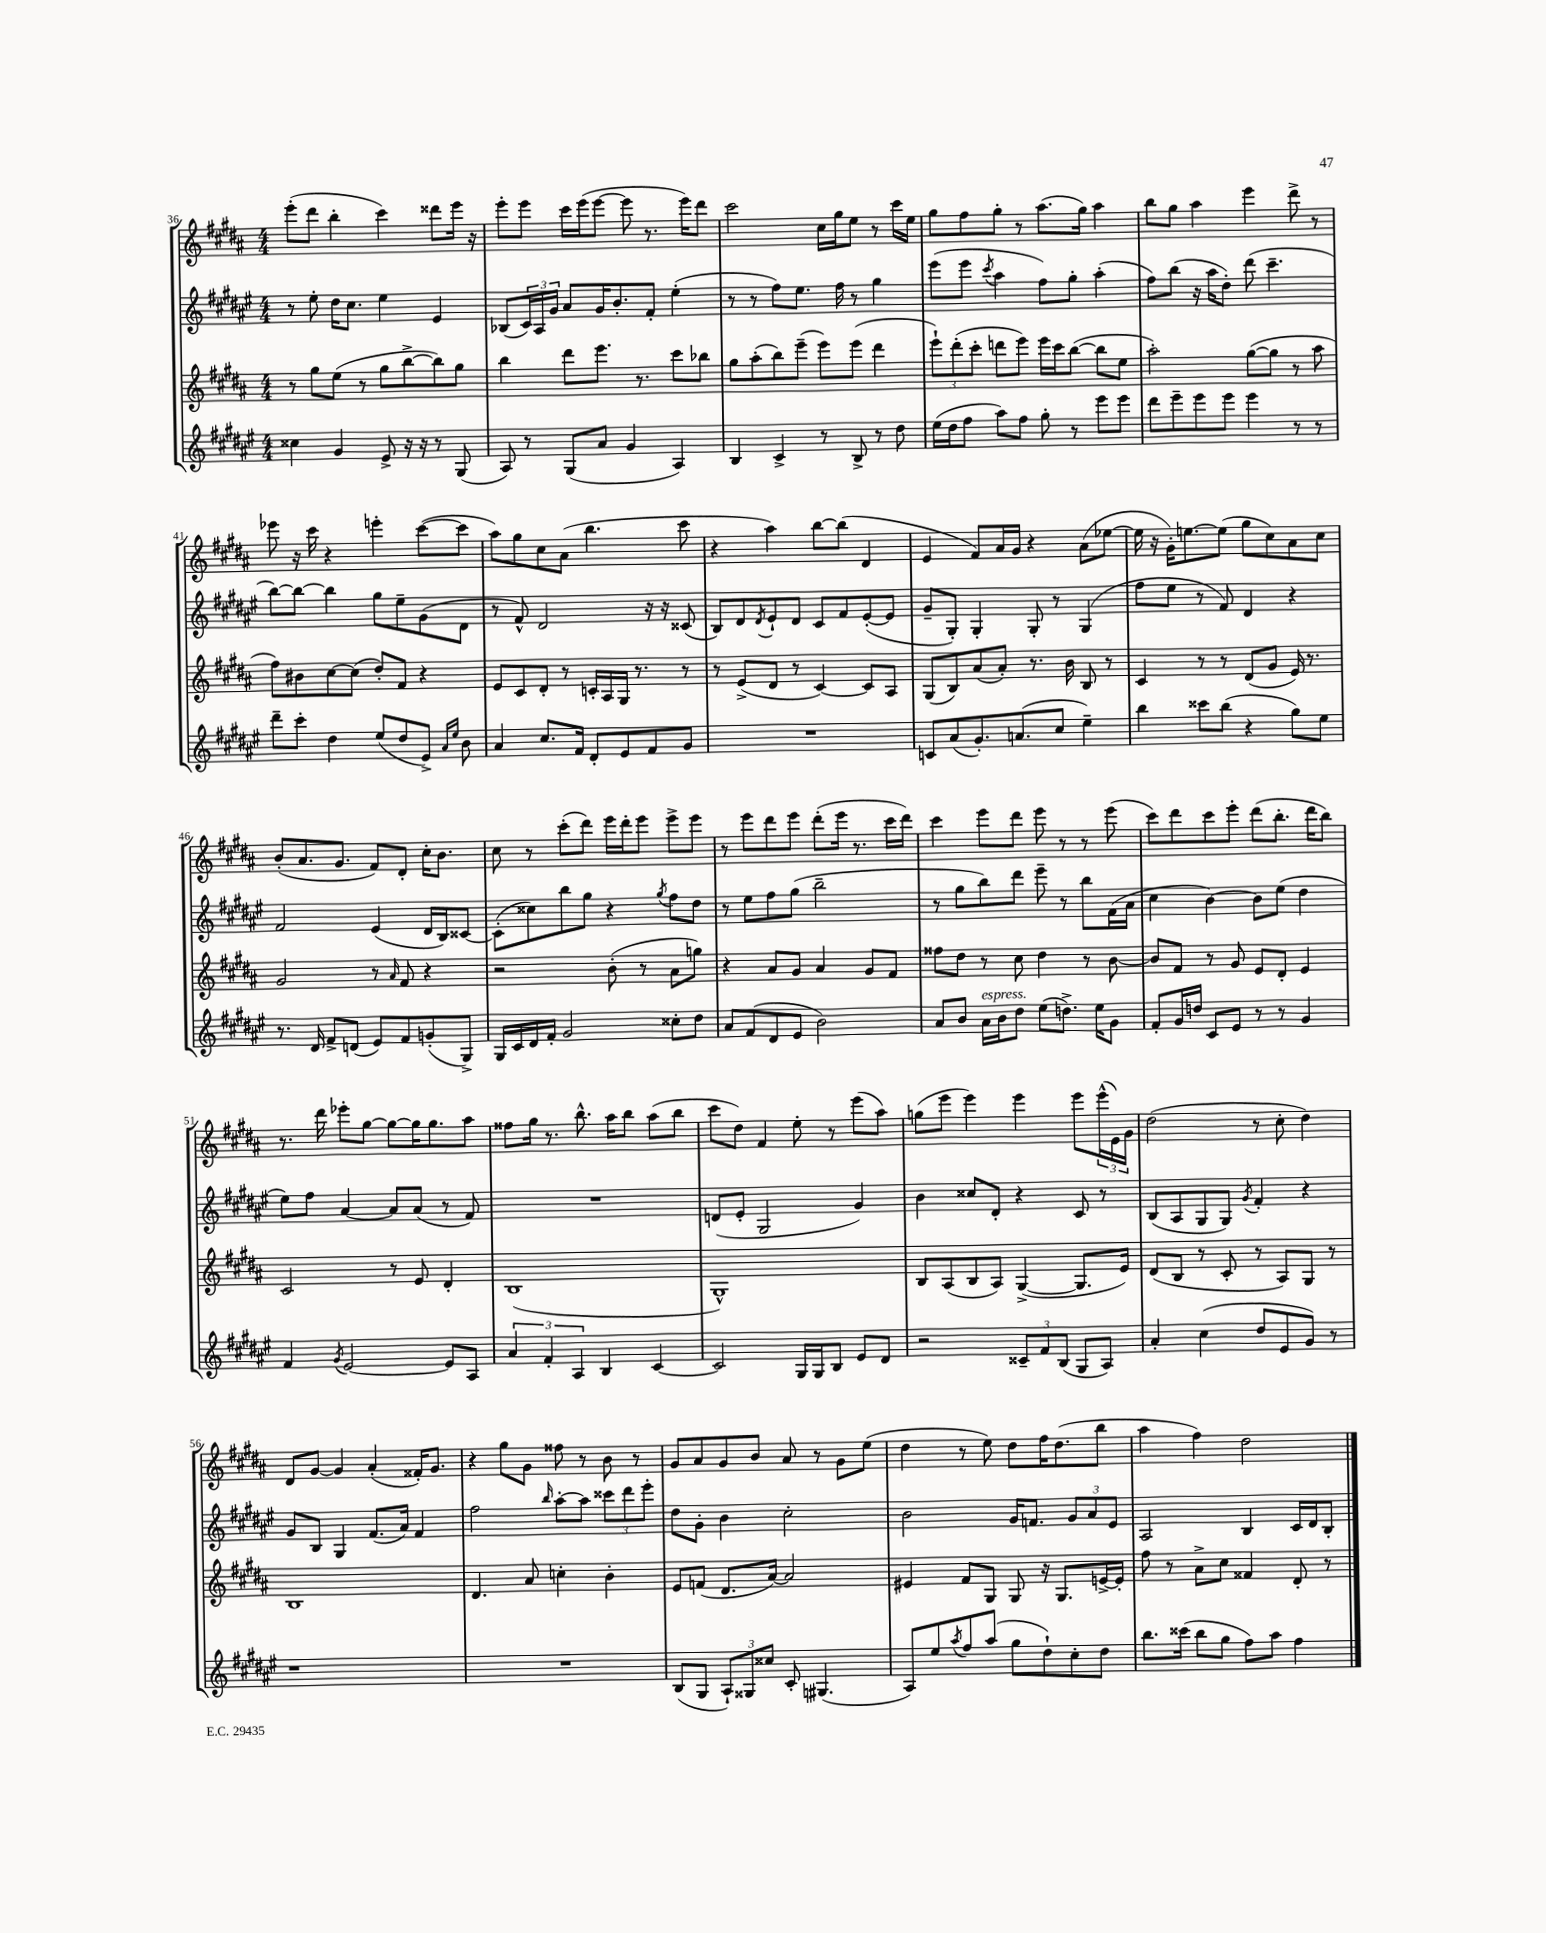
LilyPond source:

<<
\new StaffGroup <<
\new Staff = "s0" {
    \clef treble \key b \major \numericTimeSignature \time 4/4
    e'''8-.( dis'''8 b''4-. cis'''4) disis'''8 e'''16 r16 |
    e'''8-. e'''8 cis'''16 e'''16( e'''8~ e'''8 r8. e'''16) dis'''8 |
    cis'''2 cis''16 gis''16 e''8 r8 cis'''16 e''16 |
    gis''8 fis''8 gis''8-. r8 ais''8.( gis''16) ais''4 |
    b''8 gis''8 ais''4 e'''4 dis'''8-> r8 |
    ees'''8 r16 cis'''16 r4 e'''4-. cis'''8~( cis'''8 |
    ais''8) gis''8 cis''8 ais'8( b''4. cis'''8 |
    r4 ais''4) b''8~ b''8( dis'4 |
    e'4 fis'8) ais'16 gis'16 r4 ais'8( ees''8~ |
    ees''16 r16 gis'16-.) e''8.~ e''8( gis''8 cis''8) ais'8 cis''8 |
    b'8-.( ais'8. gis'8. fis'8) dis'8-. cis''16-. b'8. |
    cis''8 r8 cis'''8-.( dis'''8) e'''16 dis'''16-. e'''8 e'''8-> e'''8 |
    r8 e'''8 dis'''8 e'''8 dis'''8-.( e'''16 r8. cis'''16 dis'''16) |
    cis'''4 e'''8 dis'''8 e'''8 r8 r8 e'''8( |
    cis'''8) dis'''8 cis'''8 e'''8-. dis'''8( b''8.-. dis'''16 b''8) |
    r8. dis'''16 ees'''8-. gis''8~ gis''8~ gis''16 gis''8. ais''8 |
    fisis''8 gis''16 r8. b''8.-^ ais''16 b''8 ais''8( b''8 |
    cis'''8 dis''8) fis'4 e''8-. r8 e'''8( ais''8) |
    g''8( e'''8 e'''4) e'''4 e'''8 \tuplet 3/2 { e'''16-^( e'16) gis'16 } |
    dis''2( r8 cis''8-. dis''4) |
    dis'8 gis'8~ gis'4 ais'4-.( fisis'16-.) gis'8. |
    r4 gis''8 gis'8 fisis''8 r8 b'8 r8 |
    gis'8 ais'8 gis'8 b'8 ais'8 r8 gis'8 e''8( |
    dis''4 r8 e''8) dis''8 fis''16 dis''8.( b''8 |
    ais''4 fis''4) dis''2 \bar "|." |
}
\new Staff = "s1" {
    \clef treble \key fis \major \numericTimeSignature \time 4/4
    r8 eis''8-. dis''16 cis''8. eis''4 eis'4 |
    bes8( \tuplet 3/2 { cis'16) ais16 gis'16 } ais'8 gis'16 b'8.-. fis'8-. eis''4-.( |
    r8 r8 fis''8) eis''8. fis''16 r8 gis''4 |
    eis'''8( eis'''8 \acciaccatura { cis'''8 } ais''4 fis''8) gis''8-. ais''4-.( |
    fis''8) b''8( r16 ais''16 dis''8-.) dis'''8( cis'''4.-- |
    b''8~) b''8~ b''4 gis''8 eis''8-- gis'8( dis'8 |
    r8 fis'8-^) dis'2 r16 r16 cisis'8( |
    b8) dis'8 \acciaccatura { dis'8 } eis'8-! dis'8 cis'8 fis'8 eis'8~-.( eis'8 |
    gis'8-- gis8-.) gis4-. gis8-. r8 gis4( |
    fis''8 eis''8 r8 fis'8) dis'4 r4 |
    fis'2 eis'4( dis'16 b16) cisis'8~ |
    cisis'8-.( cisis''8) b''8 gis''8 r4 \acciaccatura { gis''8 } fis''8 dis''8 |
    r8 eis''8 fis''8 gis''8( b''2-- |
    r8 gis''8 b''8) dis'''8 eis'''8-- r8 b''8 fis'16( ais'16 |
    cis''4 b'4~) b'8 eis''8( dis''4 |
    eis''8) fis''8 ais'4~ ais'8 ais'8( r8 fis'8) |
    R1 |
    d'8( eis'8-. gis2 gis'4) |
    b'4 cisis''8 dis'8-. r4 cis'8 r8 |
    b8( ais8 gis8 gis8) \acciaccatura { gis'8 } fis'4-. r4 |
    gis'8 b8 gis4 fis'8.( ais'16) fis'4 |
    fis''2 \grace { b''16 } ais''8~-. ais''8 \tuplet 3/2 { cisis'''8 dis'''8 eis'''8-. } |
    dis''8 gis'8-. b'4 cis''2-. |
    b'2 gis'16 f'8. \tuplet 3/2 { gis'8 ais'8 eis'8 } |
    ais2 b4 cis'16 dis'16 b8-. \bar "|." |
}
\new Staff = "s2" {
    \clef treble \key b \major \numericTimeSignature \time 4/4
    r8 gis''8 e''8( r8 gis''8 b''8~-> b''8) gis''8 |
    b''4 dis'''8 e'''8. r8. cis'''8 bes''8 |
    gis''8 ais''8-.( b''8) e'''8--( e'''8) e'''8( dis'''4 |
    \tuplet 3/2 { e'''8-!) dis'''8-.( cis'''8-. } d'''8 e'''8) e'''16 cis'''16 b''8~( b''8 e''8 |
    ais''2-.) gis''8~( gis''8 r8 ais''8 |
    fis''8) bis'8 cis''8~ cis''8( dis''8-.) fis'8 r4 |
    e'8 cis'8 dis'8-. r8 c'16-. ais16 gis16 r8. r8 |
    r8 e'8->( dis'8 r8 cis'4~) cis'8 ais8 |
    gis8( b8) ais'8( ais'8-.) r8. b'16 b8 r8 |
    cis'4 r8 r8 dis'8( gis'8 e'16) r8. |
    gis'2 r8 \grace { ais'16 } fis'8 r4 |
    r2 b'8-.( r8 ais'8 g''8) |
    r4 ais'8 gis'8 ais'4 gis'8 fis'8 |
    fisis''8 dis''8 r8 cis''8 dis''4 r8 b'8~ |
    b'8 fis'8 r8 gis'8 e'8 dis'8-. e'4 |
    cis'2 r8 e'8 dis'4-. |
    b1( |
    gis1-^) |
    b8 ais8( b8 ais8) gis4~->( gis8. e'16) |
    dis'8( b8 r8 cis'8-. r8 ais8) gis8 r8 |
    b1 |
    dis'4. ais'8 c''4-. b'4-. |
    e'8 f'8( dis'8. ais'16~) ais'2 |
    eis'4 fis'8 gis8 gis8 r16 gis8. e'16~-> e'16-. |
    fis''8 r8 ais'8-> cis''8 fisis'4 dis'8-. r8 \bar "|." |
}
\new Staff = "s3" {
    \clef treble \key fis \major \numericTimeSignature \time 4/4
    cisis''4 gis'4 eis'8-> r16 r16 r8 gis8( |
    ais8) r8 gis8( ais'8 gis'4 ais4) |
    b4 cis'4-> r8 b8-> r8 dis''8 |
    eis''16( dis''16 fis''8 ais''8) fis''8 gis''8-. r8 eis'''8 eis'''8 |
    dis'''8 eis'''8-- eis'''8 eis'''8 eis'''4 r8 r8 |
    dis'''8-- cis'''8-. dis''4 eis''8( dis''8 eis'8->) \grace { ais'16 eis''16 } b'8 |
    ais'4 cis''8. fis'16 dis'8-. eis'8 fis'8 gis'8 |
    R1 |
    c'8 ais'8( gis'8.-.) a'8.( cis''8 eis''4--) |
    b''4 cisis'''8 b''8( r4 gis''8) eis''8 |
    r8. dis'16 fis'8-> d'8( eis'8) fis'8 g'8-.( gis8->) |
    gis16 cis'16 dis'16 fis'16-. gis'2 cisis''8-. dis''8 |
    ais'8 fis'8( dis'8 eis'8 b'2) |
    ais'8 b'8 ais'16^\markup { \italic "espress." } b'16 dis''8 eis''8( d''8.->) eis''16 gis'8 |
    fis'8-. gis'16 d''16 cis'8 eis'8 r8 r8 gis'4 |
    fis'4 \acciaccatura { gis'8 } eis'2~ eis'8 ais8 |
    \tuplet 3/2 { ais'4 fis'4-. ais4 } b4 cis'4~ |
    cis'2 gis16 gis16 b8 eis'8 dis'8 |
    r2 \tuplet 3/2 { cisis'8-- fis'8 b8( } gis8 ais8) |
    ais'4-. cis''4( dis''8 eis'8 gis'8) r8 |
    r1 |
    R1 |
    b8( gis8 \tuplet 3/2 { ais8-!) gisis8 cisis''8 } cis'8-. gis4.( |
    ais8) eis''8 \acciaccatura { ais''8 } fis''8 ais''8( gis''8 dis''8-!) cis''8-. dis''8 |
    b''8. cisis'''16( b''8 gis''8 fis''8) ais''8 fis''4 \bar "|." |
}
>>
>>
\layout { \context { \Score currentBarNumber = #36 } }
